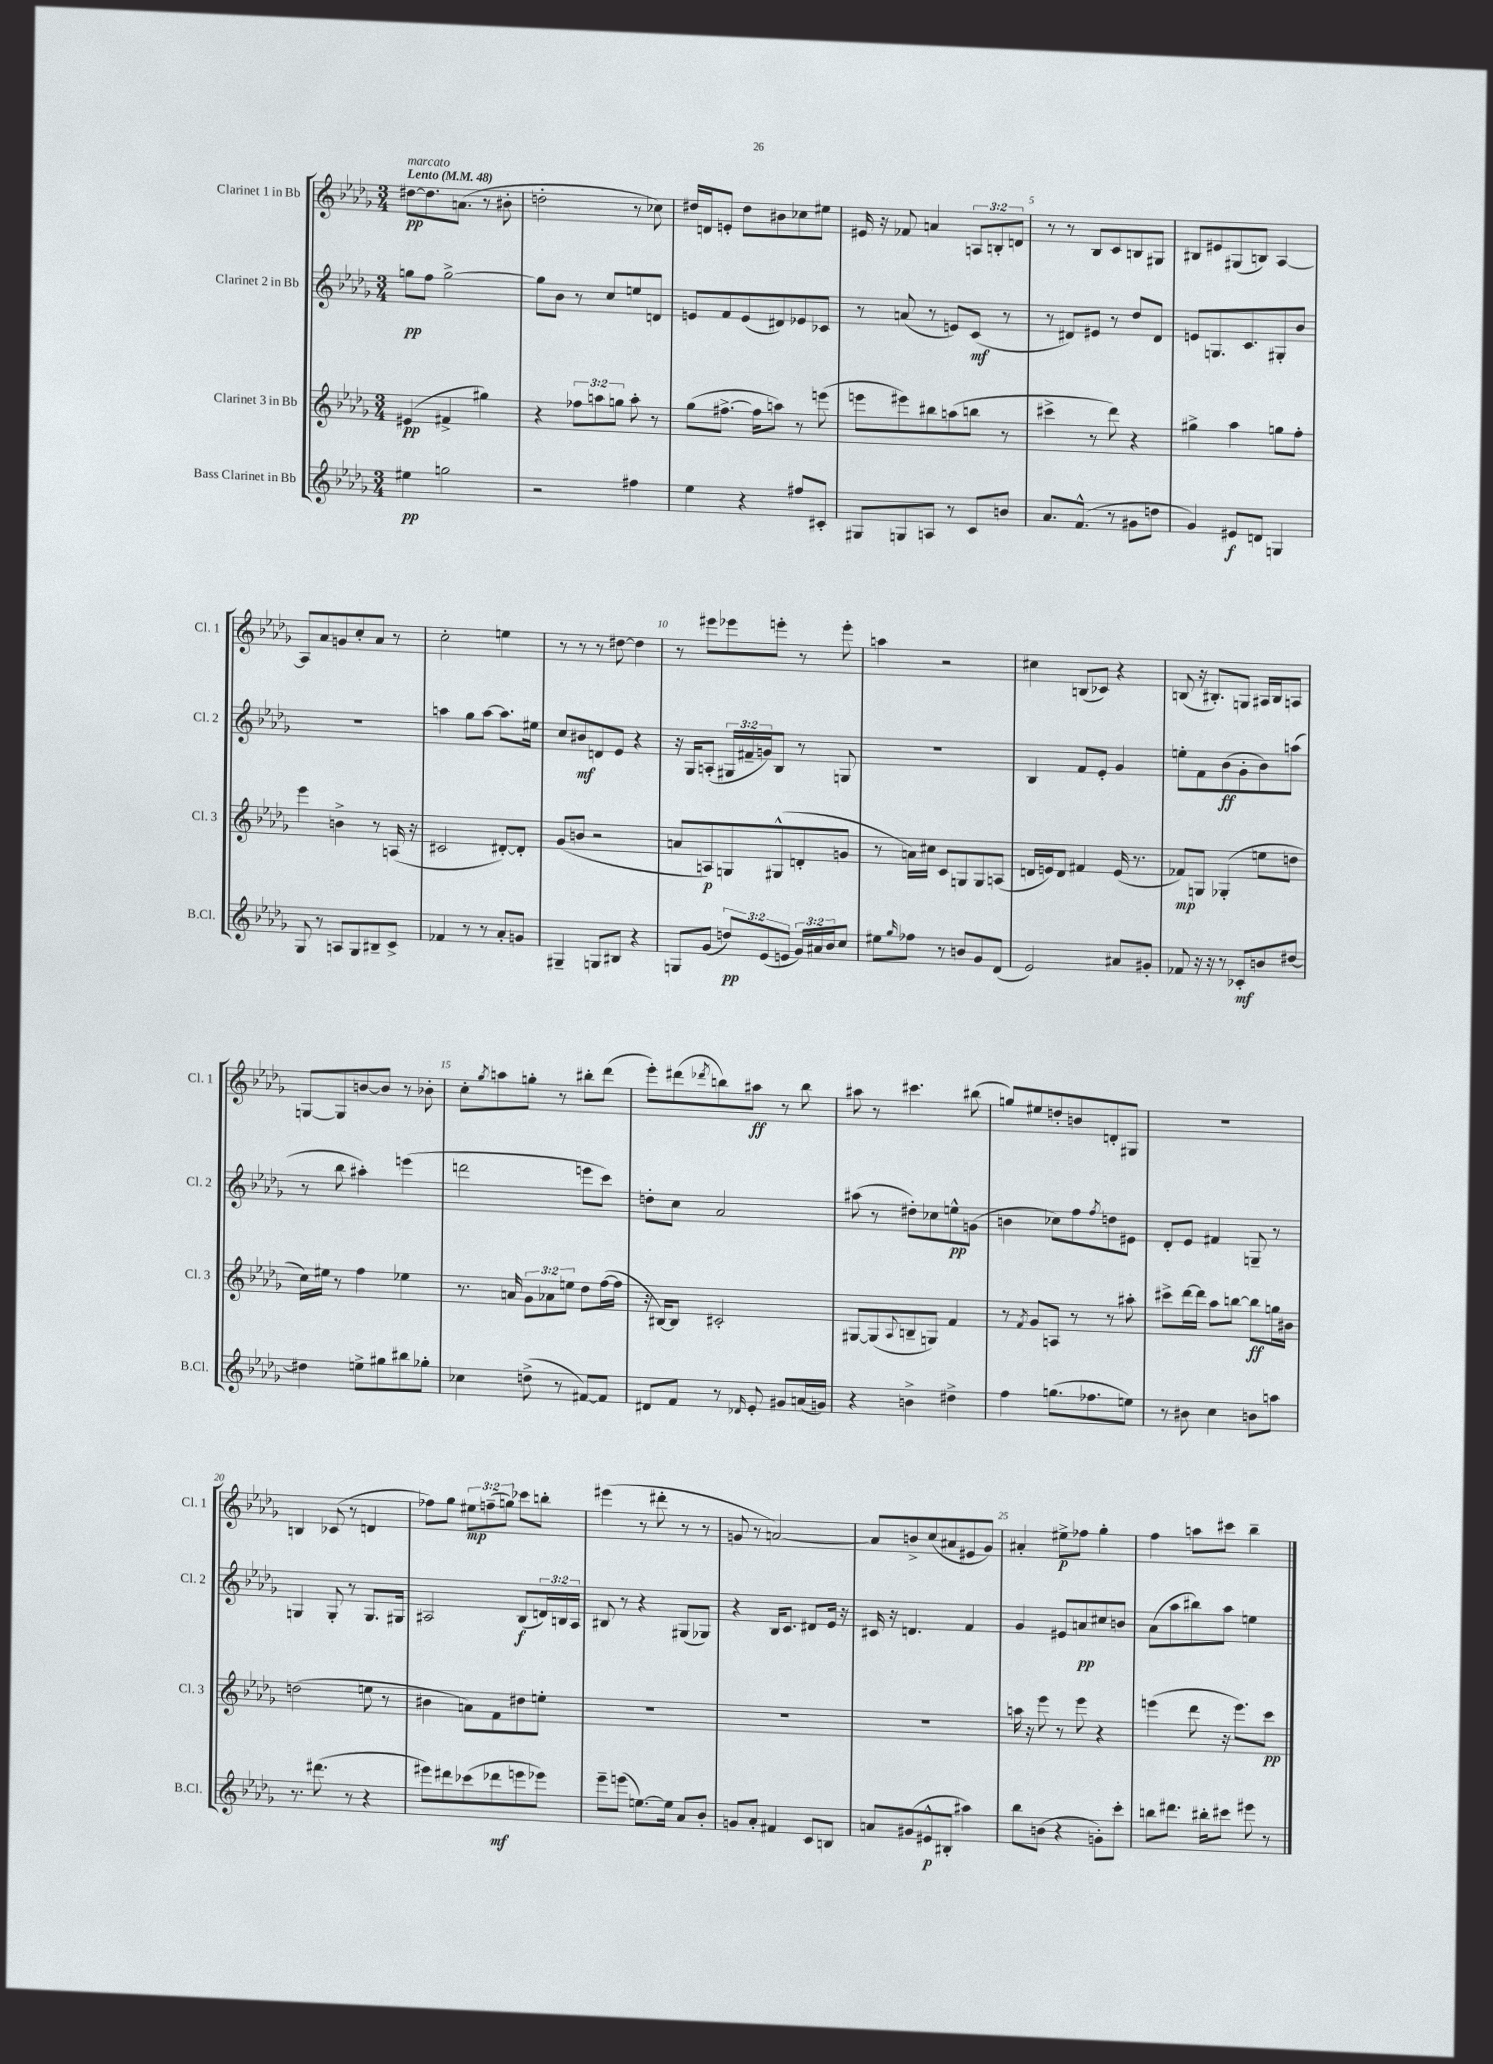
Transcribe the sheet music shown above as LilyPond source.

<<
\new StaffGroup <<
\new Staff = "s0" \with { instrumentName = "Clarinet 1 in Bb" shortInstrumentName = "Cl. 1" } {
    \clef treble \key des \major \numericTimeSignature \time 3/4 \override Staff.TupletNumber.text = #tuplet-number::calc-fraction-text \tempo "Lento" 4 = 48
    dis''8~\pp^\markup { \italic "marcato" } dis''8. a'8.( r8 bis'8-. |
    d''2-. r8 ces''8) |
    dis''16 d'16 e'8-. dis''8 bis'8 ces''8 eis''8 |
    eis'16 r16 fes'8 a'4 \tuplet 3/2 { a8 b8-. d'8 } |
    r8 r8 bes8 c'8 b8 gis8 |
    bis8 eis'8 gis8( b8) aes4~ |
    aes8 aes'8 g'8 c''8-. aes'8 r8 |
    c''2-. e''4 |
    r8 r8 r8 dis''8~ dis''4 |
    r8 eis'''8 ees'''8 e'''8-. r8 e'''8-. |
    a''4 r2 |
    cis''4 b8( ces'8) r4 |
    b8( r16 bis8.-.) g8 ais16 bis16 a8 |
    g8~ g8 b'8~ b'8 r8 bes'8-. |
    c''8-. \acciaccatura { ges''8 } a''8 g''8-. r8 bis''8-. des'''8( |
    ees'''8-.) dis'''8( \acciaccatura { des'''8 } b''8) ais''8\ff r8 b''8 |
    ais''8 r8 cis'''4. bis''8( |
    g''8) eis''8 d''8-. b'8 d'8-. gis8 |
    R2. |
    b4 ces'8( r8 d'4 |
    fes''8) ges''8 \tuplet 3/2 { eis''8\mp f''8--( g''8) } ces'''8 b''8-. |
    eis'''4( r8 dis'''8-. r8 r8 |
    g'8 r8 a'2~) |
    a'8 b'8-> c''8( ais'8 eis'8 ges'8) |
    ais'4-. eis''8->\p fes''8 ges''4-. |
    f''4 a''8 cis'''8 bes''4-- \bar "|." |
}
\new Staff = "s1" \with { instrumentName = "Clarinet 2 in Bb" shortInstrumentName = "Cl. 2" } {
    \clef treble \key des \major \numericTimeSignature \time 3/4 \override Staff.TupletNumber.text = #tuplet-number::calc-fraction-text
    g''8\pp f''8 g''2~-> |
    g''8 bes'8 r8 c''8 e''8 d'8 |
    e'8 f'8 e'8( dis'8) ees'8 ces'8 |
    r8 a'8( r8 e'8) c'8\mf( r8 |
    r8 dis'8) eis'8 r8 des''8 dis'8 |
    e'8 g8. c'8. gis8-. bes'8 |
    R2. |
    a''4 ges''8 a''8~ a''8. eis''16 |
    c''8 bis'8\mf d'8 ees'8 r4 |
    r16 ges16 a8-.( \tuplet 3/2 { gis16 fis'16-- g'16) } bes8 r8 g8 |
    R2. |
    bes4 f'8 ees'8-. ges'4 |
    e''8-. f'8 bes'8\ff( ges'8-. bes'8) a''8( |
    r8 bes''8 ais''4-.) e'''4( |
    d'''2 e'''8 c'''8) |
    d''8-. c''8 aes'2 |
    ais''8( r8 dis''8-.) ces''8 e''8-^\pp g'8( |
    b'4 ces''8) f''8 \acciaccatura { f''8 } d''8 eis'8 |
    des'8-. ees'8 fis'4 g8-- r8 |
    g4 g8-. r8 g8. gis16 |
    ais2 bes8\f( \tuplet 3/2 { d'16) b16 ais16 } |
    bis8 r8 r4 gis8( ges8) |
    r4 bes16 c'8. dis'8 ees'16 r16 |
    cis'16 r16 d'4. f'4 |
    ges'4 eis'8 a'8\pp cis''8 b'8 |
    aes'8( aes''8 bis''8) aes''8 e''4 \bar "|." |
}
\new Staff = "s2" \with { instrumentName = "Clarinet 3 in Bb" shortInstrumentName = "Cl. 3" } {
    \clef treble \key des \major \numericTimeSignature \time 3/4 \override Staff.TupletNumber.text = #tuplet-number::calc-fraction-text
    eis'4\pp( fis'4-> gis''4) |
    r4 \tuplet 3/2 { fes''8 a''8 g''8 } a''8-. r8 |
    ges''8( fis''8.~-> fis''16 a''8) r8 e'''8( |
    e'''8 eis'''8) bis''8 a''8( b''8 r8 |
    cis'''4-> r8 des'''8) r4 |
    gis''4-> aes''4 g''8 f''8-. |
    ees'''4 b'4-> r8 a16( r16 |
    cis'2 dis'8~-.) dis'8-. |
    ges'8( b'8 r2 |
    a'8 a8\p) g8 gis8-^( d'8-. g'8 |
    r8 a'16) cis''16 c'8 g8 g8 a8( |
    d'16 e'16) d'8 fis'4 e'16( r8. |
    fes'8\mp) g8 ges4-.( e''8 d''8 |
    c''16) eis''16 r8 f''4 ees''4 |
    r8. a'16 \tuplet 3/2 { ges'8 aes'8 e''8 } des''8 f''16~( f''16 |
    r16 bis16~) bis8 cis'2-. |
    gis8~ gis8( \appoggiatura { aes8 } b8-- g8) f'4 |
    r8 \acciaccatura { f'8 } ges'8 a8 r8 r8 ais''8-. |
    cis'''8-> des'''16~ des'''16 aes''8 b''8~ b''8\ff g''16 bis'16 |
    d''2( e''8 r8 |
    bis'4 a'8) f'8 dis''8 e''8-. |
    R2. |
    R2. |
    R2. |
    a''16 r16 ees'''8 r8 ees'''8 r4 |
    e'''4( des'''8 r16 e'''8.) c'''8\pp \bar "|." |
}
\new Staff = "s3" \with { instrumentName = "Bass Clarinet in Bb" shortInstrumentName = "B.Cl." } {
    \clef treble \key des \major \numericTimeSignature \time 3/4 \override Staff.TupletNumber.text = #tuplet-number::calc-fraction-text
    eis''4\pp g''2 |
    r2 fis''4 |
    ees''4 r4 fis''8 cis'8-. |
    gis8 g8 a8 r8 c'8 b'8 |
    aes'8. f'8.-^( r8 gis'8 d''8 |
    ges'4) eis'8\f d'8 g4 |
    ges8 r8 a8 ges8 bis8-- c'8-> |
    fes'4 r8 r8 aes'8-. g'8 |
    gis4-- g8 bis8 r4 |
    g8 ges'8( \tuplet 3/2 { d''8\pp) ees'8( e'8 } \tuplet 3/2 { ges'16) ais'16 bes'16 } c''8 |
    eis''8 \grace { ges''16 } fes''8 r8 b'8 ges'8 des'8( |
    ees'2) ais'8 gis'8-. |
    fes'8 r16 r16 r8 ces'8-.\mf b'8 dis''8~ |
    dis''4 e''8-> gis''8 bis''8 ges''8-. |
    ces''4 d''8->( r8 fis'8~) fis'8 |
    dis'8 f'8 r8 \grace { des'16 } ees'8-. gis'8 a'16( g'16) |
    r4 b'4-> dis''4-> |
    f''4 g''8.( fes''8. e''8) |
    r8 bis'8 c''4 b'8 a''8 |
    r8. dis'''8.( r8 r4 |
    eis'''8) dis'''8 ces'''8( des'''8\mf e'''8 ees'''8) |
    ees'''8-- e'''8( e''8.~) e''16 aes'8 bes'8-. |
    g'8 aes'8-. fis'4 c'8 b8 |
    a'8 gis'8( eis'8-^\p bis8-. ais''4) |
    bes''8 b'8( r4 g'8-.) c'''8-. |
    b''8 dis'''8. bis''16-. cis'''8 eis'''8 r8 \bar "|." |
}
>>
>>
\layout { \context { \Score \override BarNumber.break-visibility = ##(#f #t #t) barNumberVisibility = #(every-nth-bar-number-visible 5) } }
